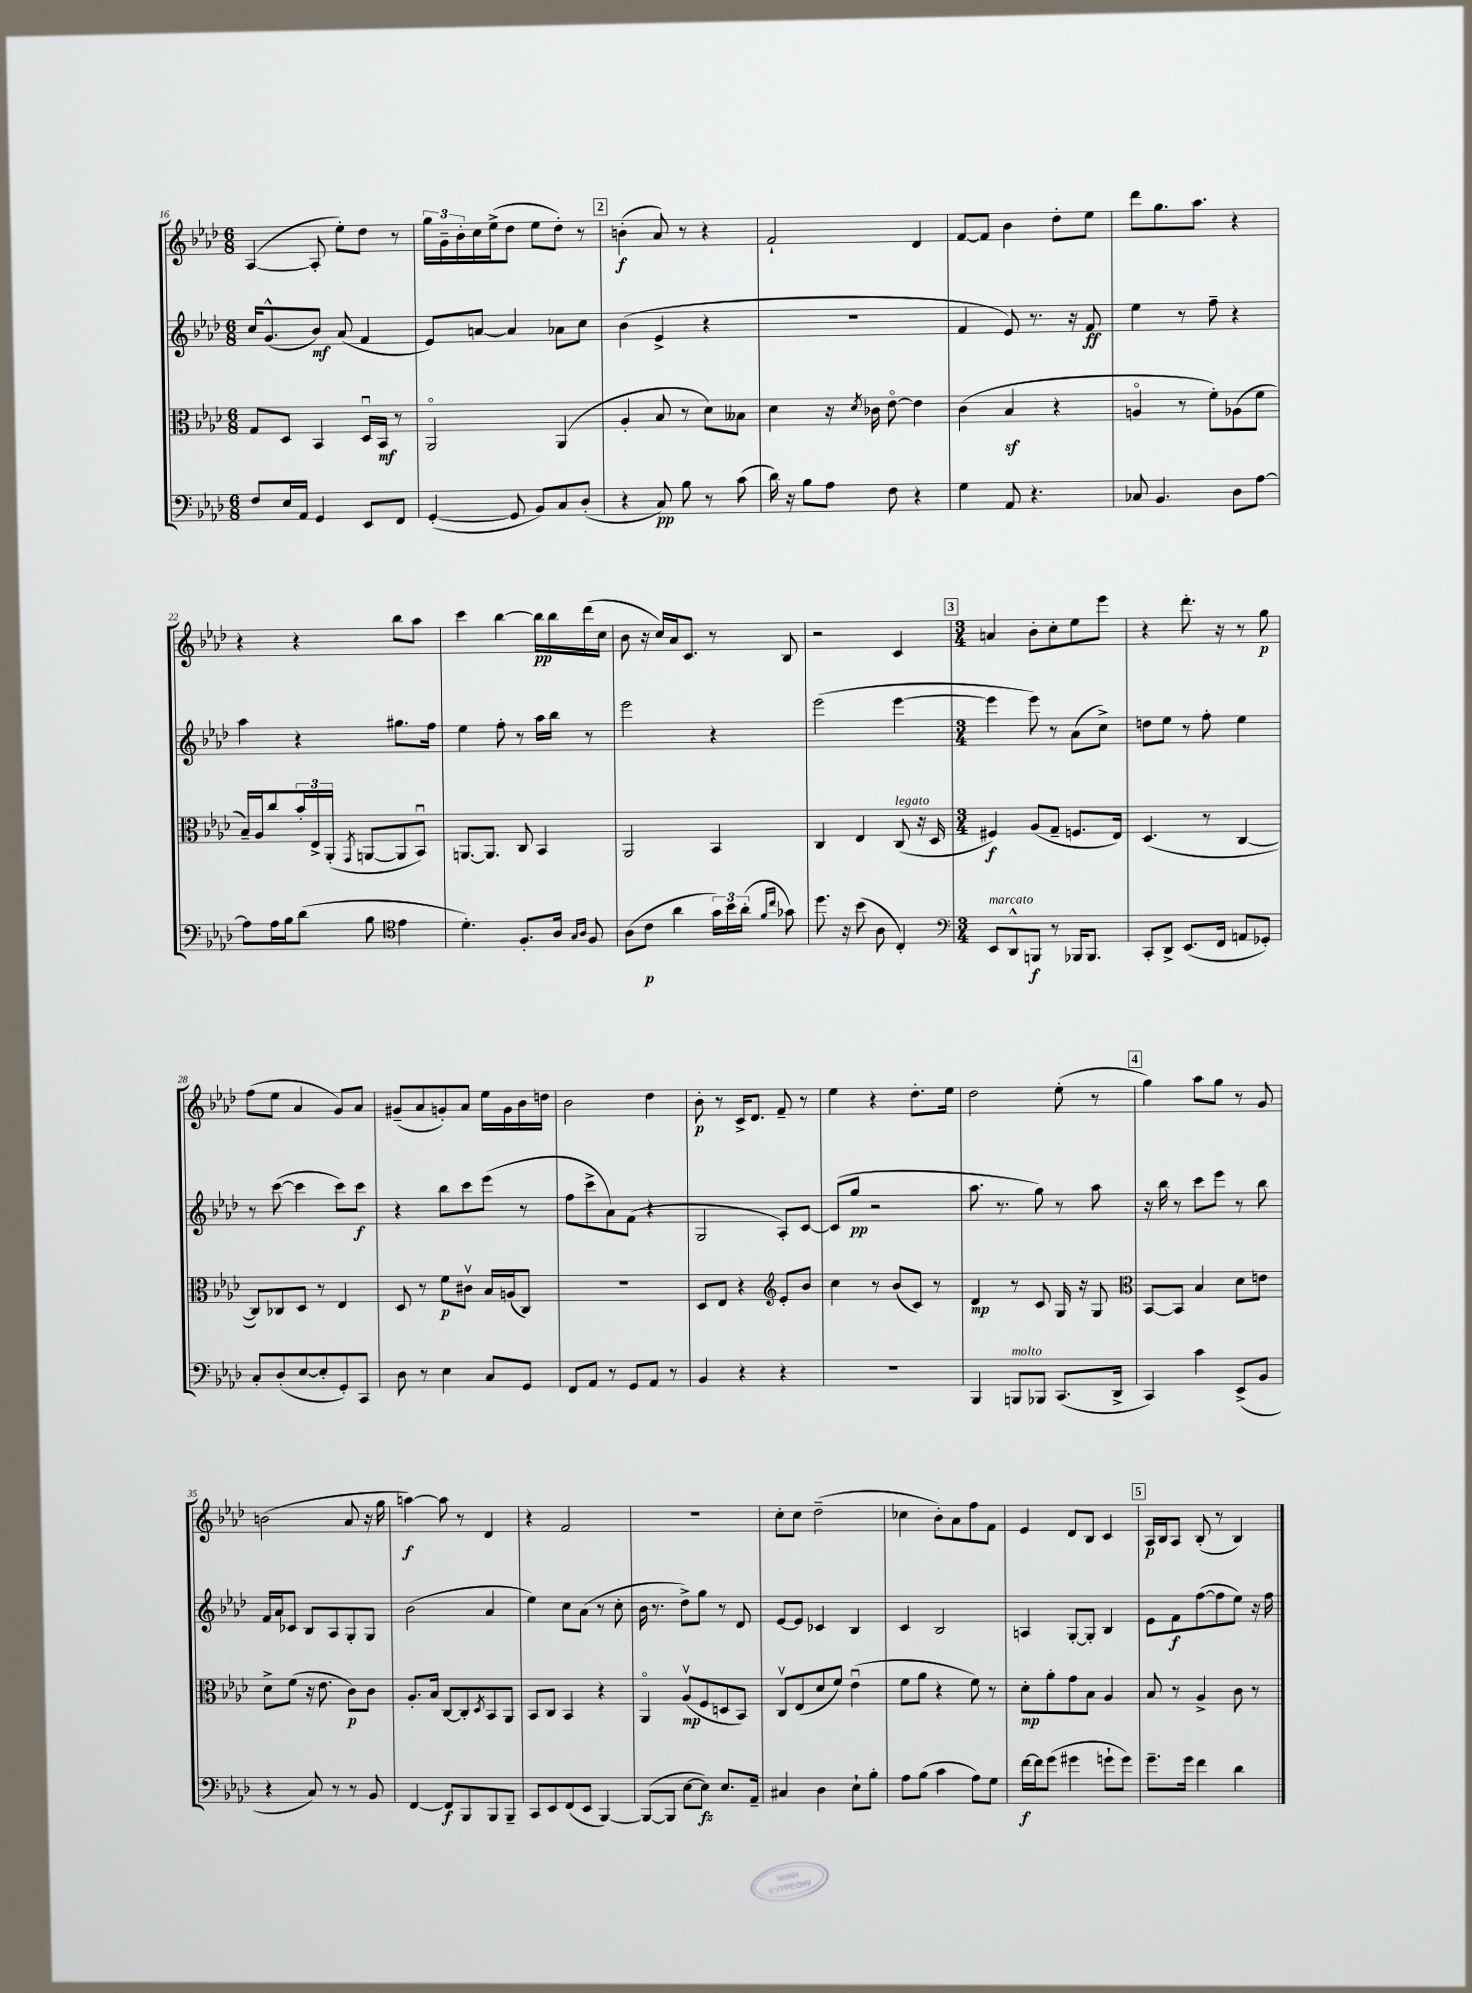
<<
\new StaffGroup <<
\new Staff = "s0" {
    \clef treble \key aes \major \numericTimeSignature \time 6/8
    aes4~( aes8-. ees''8-.) des''8 r8 |
    \tuplet 3/2 { g''16 g'16-- bes'16-. } c''16 ees''16->( des''8 ees''8 des''8-.) r8 |
    \mark \markup { \box "2" } b'4-.\f( aes'8) r8 r4 |
    f'2-! des'4 |
    f'8~ f'8 bes'4 des''8-. ees''8 |
    des'''8 g''8. aes''8. r4 |
    r4 r4 bes''8 aes''8 |
    c'''4 bes''4~ bes''16\pp bes''16 des'''16( c''16 |
    bes'8 r16 c''16) aes'16 c'8. r8 bes8 |
    r2 c'4 |
    \mark \markup { \box "3" } \numericTimeSignature \time 3/4 a'4 bes'8-. c''8-. ees''8 ees'''8 |
    r4 des'''8.-. r16 r8 g''8\p |
    f''8( ees''8 aes'4 g'8) aes'8 |
    gis'8--( aes'8 g'8-.) aes'8 ees''16 g'16 bes'16 d''16 |
    bes'2 des''4 |
    bes'8-.\p r8 c'16-> des'8. f'8-- r8 |
    ees''4 r4 des''8.-. ees''16 |
    des''2 ees''8-.( r8 |
    \mark \markup { \box "4" } g''4) aes''8 g''8 r8 g'8 |
    b'2( aes'8 r16 g''16 |
    a''4~\f) a''8 r8 des'4 |
    r4 f'2 |
    R2. |
    c''8-. c''8 des''2--( |
    ces''4 bes'8-.) aes'8 f''8 f'8 |
    ees'4 des'8 bes8 c'4 |
    \mark \markup { \box "5" } aes16\p bes16 aes8 bes8-.( r8 bes4) \bar "|." |
}
\new Staff = "s1" {
    \clef treble \key aes \major \numericTimeSignature \time 6/8
    c''16 g'8.-^( bes'8\mf) aes'8( f'4 |
    ees'8) a'8~ a'4 aes'8 c''8 |
    \mark \markup { \box "2" } bes'4( ees'4-> r4 |
    R2. |
    f'4 ees'8) r8. r16 f'8\ff |
    ees''4 r8 f''8-- r4 |
    aes''4 r4 gis''8. f''16 |
    ees''4 f''8-. r8 aes''16 bes''16 r8 |
    ees'''2 r4 |
    ees'''2( ees'''4~ |
    \mark \markup { \box "3" } \numericTimeSignature \time 3/4 ees'''4 ees'''8) r8 aes'8( c''8->) |
    d''8 ees''8 r8 f''8-. ees''4 |
    r8 c'''8~( c'''4 c'''8) c'''8\f |
    r4 bes''8 c'''8 ees'''8( r8 |
    f''8 c'''8-> aes'8) f'8( r4 |
    g2 aes8-.) c'8~ |
    c'8( g''8\pp r2 |
    aes''8. r8. g''8) r8 aes''8 |
    \mark \markup { \box "4" } r16 bes''16 r8 c'''8 ees'''8 r8 bes''8 |
    f'16 aes'16 ces'8 bes8 aes8 g8-. g8 |
    bes'2( aes'4 |
    ees''4) c''8 aes'8( r8 c''8-. |
    bes'16 r8. des''8->) g''8 r8 des'8 |
    ees'8~ ees'8 ces'4 bes4 |
    c'4 bes2 |
    a4 g8~-. g8-. bes4 |
    \mark \markup { \box "5" } ees'8 f'8\f f''8~( f''8 ees''8) r16 f''16 \bar "|." |
}
\new Staff = "s2" {
    \clef alto \key aes \major \numericTimeSignature \time 6/8
    g8 des8 bes,4 des16\downbow bes,16\mf r8 |
    aes,2\flageolet aes,4( |
    \mark \markup { \box "2" } aes4-. bes8 r8 des'8) beses8 |
    des'4 r16 \acciaccatura { des'8 } ces'16 ees'8~\flageolet ees'4 |
    c'4( bes4\sf r4 |
    a4\flageolet r8 f'8-.) aes8( f'8 |
    bes16--) aes16 c''8 \tuplet 3/2 { bes'16-. ees16-> aes,16-.( } \acciaccatura { g,8 } a,8~ a,8 bes,8\downbow) |
    a,8.~ a,8. c8 bes,4 |
    aes,2 bes,4 |
    c4 ees4 c8^\markup { \italic "legato" }( r16 des16 |
    \mark \markup { \box "3" } \numericTimeSignature \time 3/4 fis4\f) aes8( g8-- f8. ees16) |
    des4.( r8 c4~ |
    c8) ces8 des8 r8 ees4 |
    des8 r8 f'8\p cis'8\upbow bes16 a16( c8) |
    R2. |
    des8 ees8 r4 \clef treble ees'8-. bes'8 |
    c''4 r8 bes'8( c'8) r8 |
    des'4\mp r8 c'8 g16 r16 g8 |
    \mark \markup { \box "4" } \clef alto bes,8~ bes,8 bes4 des'8 e'8 |
    des'8-> f'8( r16 ees'8. c'8\p) c'8 |
    aes8.-. bes16 c8~ c8-. \acciaccatura { des8 } bes,8 aes,8 |
    bes,8 c8 bes,4 r4 |
    aes,4\flageolet aes8\upbow\mp( f8 d8 bes,8) |
    c8\upbow ees8( des'8 f'8) ees'4\downbow( |
    f'8 aes'8 r4 f'8) r8 |
    des'8-.\mp aes'8-. g'8 bes8 aes4 |
    \mark \markup { \box "5" } bes8 r8 aes4-> c'8 r8 \bar "|." |
}
\new Staff = "s3" {
    \clef bass \key aes \major \numericTimeSignature \time 6/8
    f8 ees16 aes,16 g,4 ees,8 f,8 |
    g,4~-.( g,8 bes,8) c8 des8-.( |
    \mark \markup { \box "2" } r4 c8\pp) bes8 r8 c'8( |
    des'16) r16 bes8 aes8 f8 r4 |
    g4 aes,8 r4. |
    ces8 bes,4. des8 aes8~ |
    aes8 aes16 bes16 des'8( bes8 \clef tenor ees'4 |
    des'4.-.) f8.-. aes16 \grace { g16 aes16 } f8 |
    aes8( c'8\p aes'4 \tuplet 3/2 { g'16) bes'16 aes'16-.( } \grace { f'16 c''16 } ges'8) |
    des''8. r16 bes'8( aes8 c4-.) |
    \mark \markup { \box "3" } \numericTimeSignature \time 3/4 \clef bass ees,8^\markup { \italic "marcato" } des,8-^ b,,8\f r8 bes,,16 bes,,8. |
    c,8-. des,8-> ees,8.( f,16 a,8 ges,8-.) |
    c8-. des8-.( ees8~ ees8-. g,8-.) c,8 |
    des8 r8 ees4 c8 g,8 |
    f,8 aes,8 r8 g,8 aes,8 r8 |
    bes,4 r4 r4 |
    R2. |
    bes,,4 b,,8^\markup { \italic "molto" } bes,,8 c,8.( des,16-> |
    \mark \markup { \box "4" } c,4) c'4 ees,8->( bes,8 |
    r4 c8) r8 r8 bes,8 |
    f,4~ f,8\f bes,,8 bes,,8 bes,,8-- |
    c,8 ees,8 f,8( ees,8 bes,,4~) |
    bes,,8~( bes,,8 ees8~ ees8\fz) ees8. aes,16-- |
    cis4 des4 ees8-! bes8-. |
    aes8 bes8( c'4 aes8) g8 |
    f'16~\f f'16 g'8( gis'4 g'8-! g'8) |
    \mark \markup { \box "5" } g'8.-- g'16 f'4 des'4 \bar "|." |
}
>>
>>
\layout { \context { \Score currentBarNumber = #16 } }
